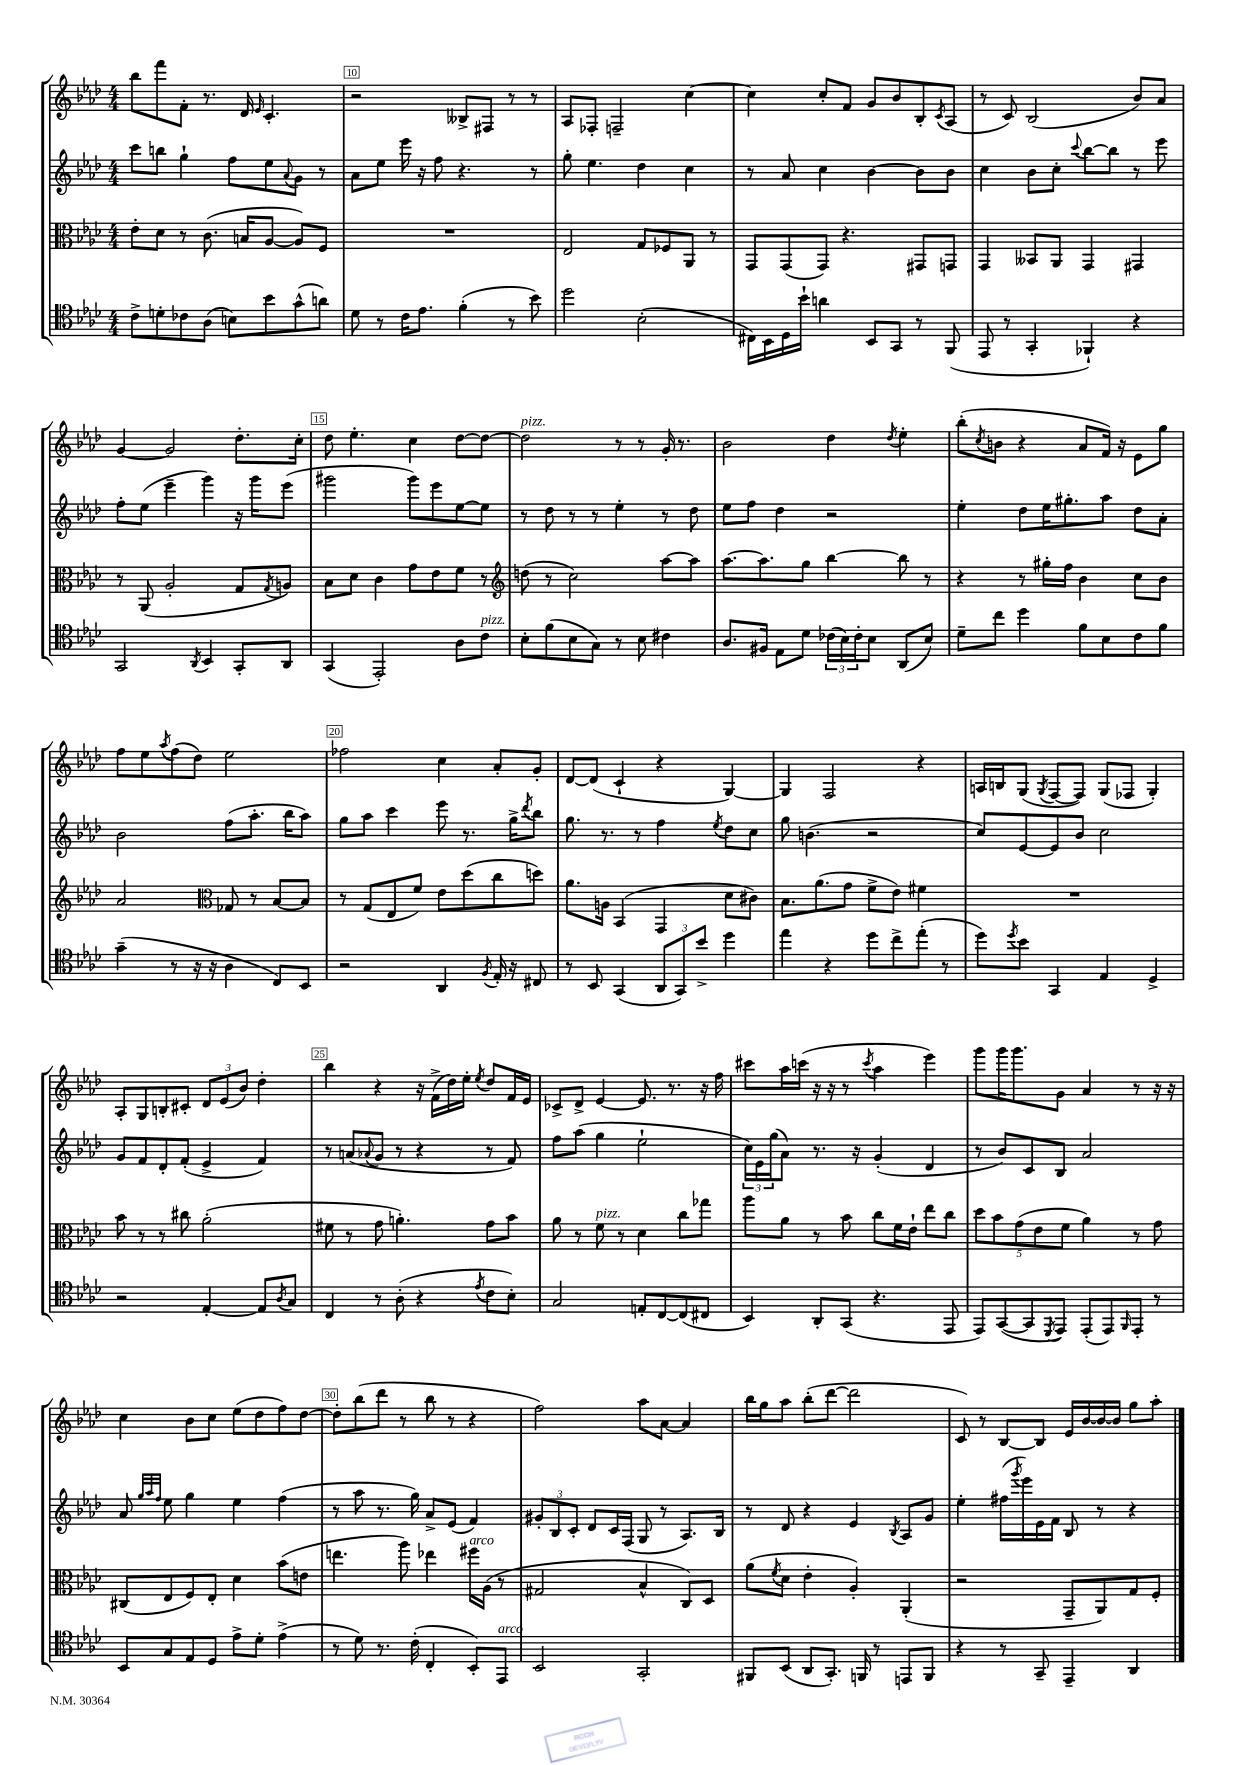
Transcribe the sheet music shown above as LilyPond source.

<<
\new StaffGroup <<
\new Staff = "s0" {
    \clef treble \key aes \major \numericTimeSignature \time 4/4
    bes''8 f'''8 f'8-. r8. des'16 \grace { ees'16 } c'4.-. |
    r2 beses8-> fis8 r8 r8 |
    aes8 fes8-. f2-- c''4~ |
    c''4 c''8-. f'8 g'8 bes'8 bes8-. \acciaccatura { c'8 } aes8( |
    r8 c'8) bes2( bes'8) aes'8 |
    g'4~ g'2 des''8.-. c''16-. |
    des''8 ees''4.-. c''4 des''8~ des''8~ |
    des''2^\markup { \italic "pizz." } r8 r8 g'16-. r8. |
    bes'2 des''4 \acciaccatura { des''8 } ees''4-. |
    bes''8-.( \acciaccatura { c''8 } b'8 r4 aes'8 f'16) r16 ees'8 g''8 |
    f''8 ees''8 \acciaccatura { aes''8 } f''8( des''8) ees''2 |
    fes''2 c''4 aes'8-. g'8-. |
    des'8~ des'8( c'4-! r4 g4~) |
    g4 f2 r4 |
    a16 b16 g8( \acciaccatura { g8 } f8~ f8) g8( fes8 g4-.) |
    aes8-. g8 b8-. cis'8-. \tuplet 3/2 { des'8 ees'8( bes'8) } des''4-. |
    bes''4 r4 r16 f'16->( des''16) ees''16-. \acciaccatura { ees''8 } des''8 f'16 ees'16 |
    ces'8-> des'8-> ees'4~ ees'8. r8. r16 f''16 |
    cis'''8 aes''16 c'''16( r16 r16 r8 \acciaccatura { c'''8 } aes''4 ees'''4) |
    g'''8 g'''16 g'''8. g'8 aes'4 r8 r16 r16 |
    c''4 bes'8 c''8 ees''8( des''8 f''8) des''8~ |
    des''8-. bes''8( des'''8 r8 bes''8 r8 r4 |
    f''2) aes''8 aes'8~ aes'4 |
    bes''16 g''16 aes''8 bes''8-.( des'''8~ des'''2 |
    c'8) r8 bes8~ bes8 ees'16 bes'16~ bes'16~ bes'16 g''8 aes''8-. \bar "|." |
}
\new Staff = "s1" {
    \clef treble \key aes \major \numericTimeSignature \time 4/4
    c'''8 b''8 g''4-! f''8 ees''8 \appoggiatura { aes'8 } g'8 r8 |
    aes'8 ees''8 ees'''16 r16 f''8 r4. r8 |
    g''8-. ees''4. des''4 c''4 |
    r8 aes'8 c''4 bes'4~ bes'8 bes'8 |
    c''4 bes'8 c''8-. \appoggiatura { c'''8 } bes''8~ bes''8 r8 ees'''8 |
    f''8-. ees''8( ees'''4-- g'''4) r16 g'''16 ees'''8( |
    gis'''2 gis'''8) ees'''8 ees''8~ ees''8 |
    r8 des''8 r8 r8 ees''4-. r8 des''8 |
    ees''8 f''8 des''4 r2 |
    ees''4-. des''8 ees''16 gis''8.-. aes''8 des''8 aes'8-. |
    bes'2 f''8( aes''8.-. bes''16 aes''8) |
    g''8 aes''8 c'''4 ees'''8 r8. g''16-> \acciaccatura { des'''8 } bes''8 |
    g''8. r8. r8 f''4 \acciaccatura { ees''8 } des''8 c''8 |
    g''8 b'4.( r2 |
    c''8) ees'8~ ees'8 bes'8 c''2 |
    g'8 f'8 des'8-. f'8-.( ees'4-> f'4) |
    r8 a'8( \appoggiatura { aes'8 } g'8 r8 r4 r8 f'8) |
    f''8 aes''8( g''4 ees''2-! |
    \tuplet 3/2 { c''16) ees'16 g''16( } aes'8) r8. r16 g'4-.( des'4 |
    r8 bes'8) c'8 bes8 aes'2 |
    aes'8 \grace { g''32 aes''32 f''32 } ees''8 g''4 ees''4 f''4( |
    r8 aes''8 r8. g''16) aes'8-> ees'8( f'4) |
    \tuplet 3/2 { gis'8-. bes8 c'8-. } des'8 c'16 f16( g8 r8 aes8.) bes16 |
    r8 des'8 r4 ees'4 \acciaccatura { bes8 } aes8 g'8 |
    ees''4-. fis''16( \acciaccatura { g'''8 } ees'''16) ees'16 f'16 bes8 r8 r4 \bar "|." |
}
\new Staff = "s2" {
    \clef alto \key aes \major \numericTimeSignature \time 4/4
    ees'8-. des'8 r8 c'8.( b16 aes8~ aes8) f8 |
    R1 |
    ees2 g8 fes8 aes,8 r8 |
    g,8 g,8( g,8) r4. gis,8 g,8 |
    g,4 beses,8 aes,8 g,4 gis,4 |
    r8 aes,8( aes2-. g8 \acciaccatura { g8 } a8) |
    bes8 des'8 c'4 g'8 ees'8 f'8 r8 |
    \clef treble d''8( r8 c''2) aes''8~ aes''8 |
    aes''8.~ aes''8. g''8 bes''4~ bes''8 r8 |
    r4 r8 gis''16-. f''16 bes'4 c''8 bes'8 |
    aes'2 \clef alto ges8 r8 bes8~ bes8 |
    r8 g8( ees8 f'8) ees'8 des''8( c''8 d''8) |
    aes'8. a16 bes,4( g,4 des'8 cis'8) |
    bes8. aes'8.( g'8 f'8-> ees'8) fis'4 |
    R1 |
    bes'8 r8 r8 cis''8 aes'2-.( |
    fis'8 r8 g'8 a'4.-.) g'8 bes'8 |
    aes'8 r8 f'8^\markup { \italic "pizz." } r8 des'4 c''8 ges''8 |
    aes''8 aes'8 r8 bes'8 c''8 f'16 ees'16-! ees''8 c''8 |
    \tuplet 5/4 { des''8 bes'8 g'8( ees'8 f'8 } aes'4) r8 g'8 |
    cis8( ees8 f8) ees8-. des'4 bes'8( e'8 |
    e''4. aes''8) ees''4 fis''16^\markup { \italic "arco" } aes16( r8 |
    gis2 bes4-^ c8) des8 |
    aes'8( \acciaccatura { f'8 } des'8 ees'4-. aes4-.) aes,4-.( |
    r2 g,8-- aes,8) g8 f8-. \bar "|." |
}
\new Staff = "s3" {
    \clef tenor \key aes \major \numericTimeSignature \time 4/4
    c'8-> d'8-. ces'8 aes8( b8) bes'8 g'8-^( a'8) |
    des'8 r8 c'16 ees'8. f'4-.( r8 bes'8) |
    des''2 bes2-.( |
    cis16) bes,16 des16 bes'16-! a'4 bes,8 g,8 r8 f,8( |
    ees,8 r8 g,4-. fes,4-!) r4 |
    g,2 \acciaccatura { aes,8 } bes,4 g,8-. aes,8 |
    g,4( ees,2-.) aes8 c'8^\markup { \italic "pizz." } |
    bes8-. f'8( bes8 g8) r8 bes8 cis'4 |
    aes8. fis16 ees8 des'8 \tuplet 3/2 { ces'16( bes16) ces'16-. } bes8 aes,8( bes8) |
    des'8-- c''8 des''4 f'8 bes8 c'8 f'8 |
    g'4--( r8 r16 r16 aes4 c8) bes,8 |
    r2 aes,4 \acciaccatura { f8 } ees16-. r16 cis8 |
    r8 bes,8 g,4( \tuplet 3/2 { aes,8 g,8) bes'8-> } des''4 |
    ees''4 r4 des''8 c''8-> ees''8-.( r8 |
    des''8) \acciaccatura { des''8 } bes'8 g,4 ees4 des4-> |
    r2 ees4~-. ees8 \acciaccatura { aes8 } g8 |
    c4 r8 aes8-.( r4 \acciaccatura { ees'8 } c'8 bes8-.) |
    g2 e8-. c8~ c8( cis8 |
    bes,4) aes,8-. g,8( r4. ees,8 |
    ees,8) g,8~( g,8 \acciaccatura { des,8 } ees,8) ees,8-.( ees,8) \grace { f,16 } ees,8-. r8 |
    bes,8 g8 ees8 des8 ees'8-> des'8-. ees'4->( |
    r8 des'8) r8. c'16-.( c4-. bes,8-.) ees,8^\markup { \italic "arco" } |
    bes,2 g,2-. |
    fis,8 bes,8( aes,8 g,8.-.) f,16 r8 e,8 f,8 |
    r4 r8 g,8-- ees,4-- aes,4 \bar "|." |
}
>>
>>
\layout { \context { \Score currentBarNumber = #9 \override BarNumber.break-visibility = ##(#f #t #t) barNumberVisibility = #(every-nth-bar-number-visible 5) \override BarNumber.stencil = #(make-stencil-boxer 0.1 0.3 ly:text-interface::print) } }
